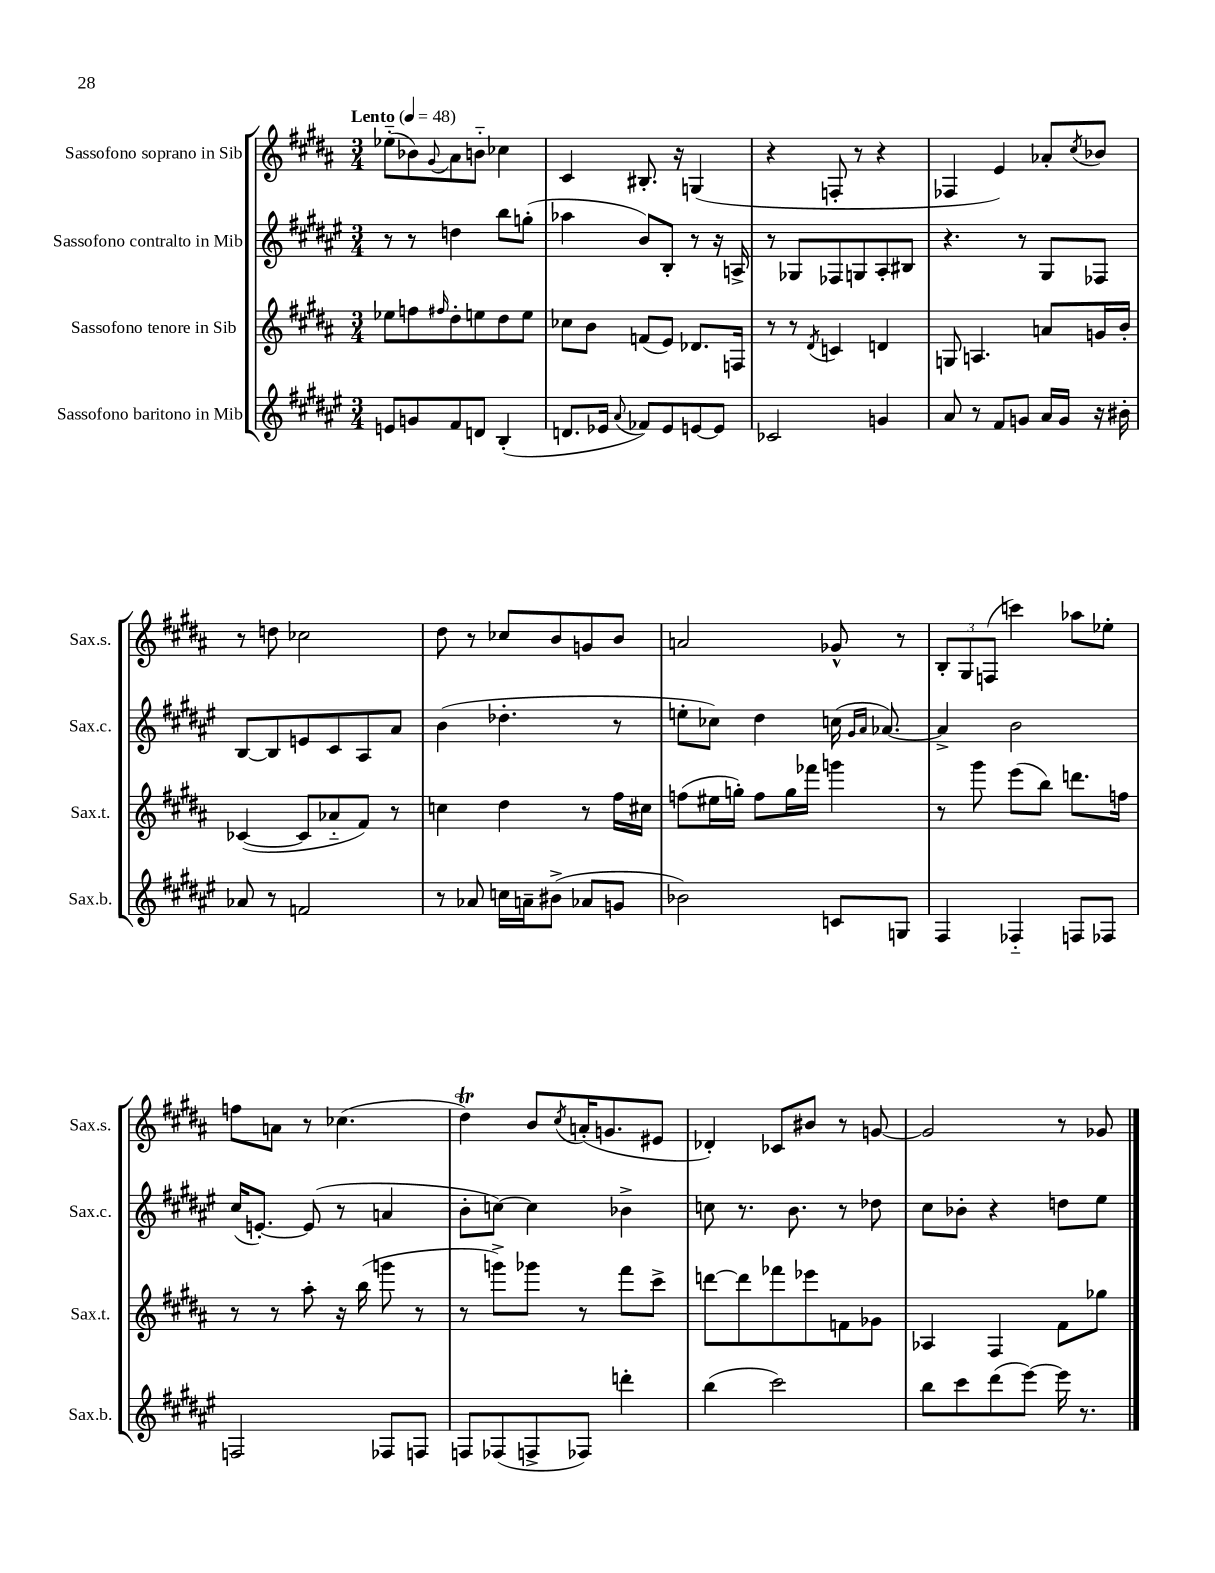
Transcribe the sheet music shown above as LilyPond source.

<<
\new StaffGroup <<
\new Staff = "s0" \with { instrumentName = "Sassofono soprano in Sib" shortInstrumentName = "Sax.s." } {
    \clef treble \key b \major \numericTimeSignature \time 3/4 \tempo "Lento" 4 = 48
    ees''8-_( bes'8) \appoggiatura { gis'8 } ais'8 b'8-_ ces''4 |
    cis'4 bis8.-. r16 g4( |
    r4 f8-. r8 r4 |
    fes4 e'4) aes'8-. \acciaccatura { cis''8 } bes'8 |
    r8 d''8 ces''2 |
    dis''8 r8 ces''8 b'8 g'8 b'8 |
    a'2 ges'8-^ r8 |
    \tuplet 3/2 { b8-. gis8 f8( } c'''4) aes''8 ees''8-. |
    f''8 a'8 r8 ces''4.( |
    dis''4\trill) b'8 \acciaccatura { cis''8 } a'16-.( g'8. eis'8 |
    des'4-.) ces'8 bis'8 r8 g'8~ |
    g'2 r8 ges'8 \bar "|." |
}
\new Staff = "s1" \with { instrumentName = "Sassofono contralto in Mib" shortInstrumentName = "Sax.c." } {
    \clef treble \key fis \major \numericTimeSignature \time 3/4
    r8 r8 d''4 b''8 g''8-.( |
    aes''4 b'8) b8-. r8 r16 a16-> |
    r8 ges8 fes8 g8 ais8-. bis8 |
    r4. r8 gis8 fes8 |
    b8~ b8 e'8 cis'8 ais8 ais'8 |
    b'4( des''4.-. r8 |
    e''8-. ces''8) dis''4 c''16( \grace { gis'16 ais'16 } aes'8.~) |
    aes'4-> b'2 |
    cis''16( e'8.~-.) e'8( r8 a'4 |
    b'8-. c''8~) c''4 bes'4-> |
    c''8 r8. b'8. r8 des''8 |
    cis''8 bes'8-. r4 d''8 eis''8 \bar "|." |
}
\new Staff = "s2" \with { instrumentName = "Sassofono tenore in Sib" shortInstrumentName = "Sax.t." } {
    \clef treble \key b \major \numericTimeSignature \time 3/4
    ees''8 f''8 \grace { fis''16 } dis''8-. e''8 dis''8 e''8 |
    ces''8 b'8 f'8( e'8) des'8. f16 |
    r8 r8 \acciaccatura { dis'8 } c'4 d'4 |
    g8 a4. a'8 g'16 b'16-. |
    ces'4~( ces'8 aes'8-_ fis'8) r8 |
    c''4 dis''4 r8 fis''16 cis''16 |
    f''8( eis''16 g''16-.) f''8 g''16 fes'''16 g'''4 |
    r8 gis'''8 e'''8( b''8) d'''8. f''16 |
    r8 r8 ais''8-. r16 b''16( g'''8 r8 |
    r8 g'''8->) ges'''8 r8 fis'''8 cis'''8-> |
    d'''8~ d'''8 fes'''8 ees'''8 f'8 ges'8 |
    aes4 fis4 fis'8 ges''8 \bar "|." |
}
\new Staff = "s3" \with { instrumentName = "Sassofono baritono in Mib" shortInstrumentName = "Sax.b." } {
    \clef treble \key fis \major \numericTimeSignature \time 3/4
    e'8 g'8 fis'8 d'8 b4-.( |
    d'8. ees'16 \appoggiatura { ais'8 } fes'8) ees'8 e'8~ e'8 |
    ces'2 g'4 |
    ais'8 r8 fis'8 g'8 ais'16 g'16 r16 bis'16-. |
    aes'8 r8 f'2 |
    r8 aes'8 c''16 a'16-- bis'8->( aes'8 g'8 |
    bes'2) c'8 g8 |
    fis4 fes4-_ f8 fes8 |
    f2 fes8 f8 |
    f8 fes8( f8-> fes8) d'''4-. |
    b''4( cis'''2) |
    b''8 cis'''8 dis'''8( eis'''8~) eis'''16 r8. \bar "|." |
}
>>
>>
\layout { \context { \Score \remove "Bar_number_engraver" } }
